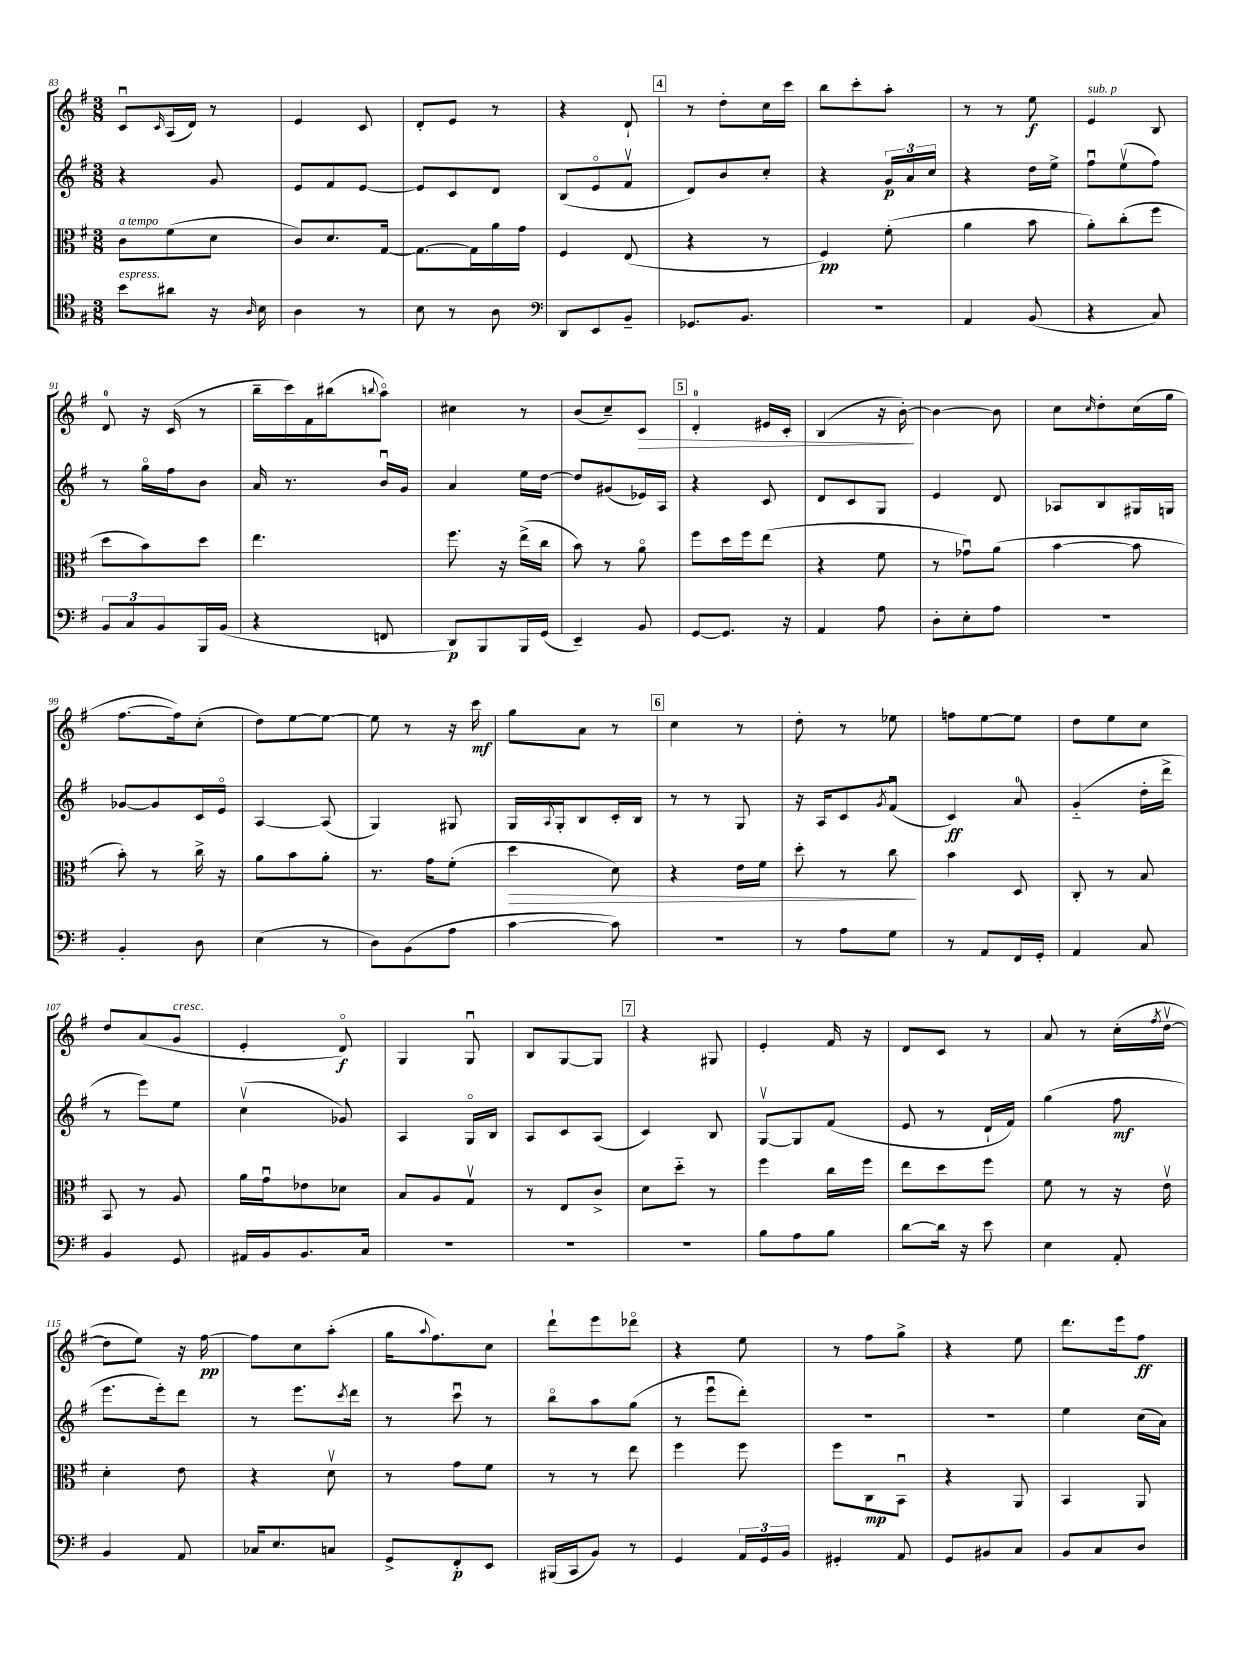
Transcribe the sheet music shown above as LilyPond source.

<<
\new StaffGroup <<
\new Staff = "s0" {
    \clef treble \key g \major \numericTimeSignature \time 3/8
    c'8\downbow \grace { c'16 } a16( d'16) r8 |
    e'4 c'8 |
    d'8-. e'8 r8 |
    r4 d'8-! |
    \mark \markup { \box "4" } r8 d''8-. c''16 c'''16 |
    b''8 c'''8-. a''8-. |
    r8 r8 e''8\f |
    e'4^\markup { \italic "sub. p" } b8 |
    d'8-0 r16 c'16( r8 |
    b''16-- c'''16) fis'16 bis''16( \appoggiatura { b''8 } a''8\flageolet) |
    cis''4 r8 |
    b'8( c''8--) c'8\> |
    \mark \markup { \box "5" } d'4-0-. eis'16 c'16-. |
    b4( r16 b'16~-.\!) |
    b'4~ b'8 |
    c''8 \grace { c''16 } d''8-. c''16( g''16 |
    fis''8.~ fis''16) c''8-.( |
    d''8) e''8~ e''8~ |
    e''8 r8 r16 c'''16\mf |
    g''8 a'8 r8 |
    \mark \markup { \box "6" } c''4 r8 |
    d''8-. r8 ees''8 |
    f''8 e''8~ e''8 |
    d''8 e''8 c''8 |
    d''8 a'8( g'8^\markup { \italic "cresc." } |
    e'4-. d'8\flageolet\f) |
    g4 g8\downbow |
    b8 g8~ g8 |
    \mark \markup { \box "7" } r4 gis8 |
    e'4-. fis'16 r16 |
    d'8 c'8 r8 |
    a'8 r8 c''16-.( \acciaccatura { fis''8 } d''16~\upbow |
    d''8 e''8) r16 fis''16~\pp |
    fis''8 c''8 a''8-.( |
    g''16 \appoggiatura { a''8 } fis''8.) c''8 |
    d'''8-! e'''8 des'''8\flageolet |
    r4 e''8 |
    r8 fis''8 g''8-> |
    r4 e''8 |
    d'''8. e'''16 fis''8\ff \bar "|." |
}
\new Staff = "s1" {
    \clef treble \key g \major \numericTimeSignature \time 3/8
    r4 g'8 |
    e'8 fis'8 e'8~ |
    e'8 c'8 d'8 |
    b8( e'8\flageolet fis'8\upbow |
    \mark \markup { \box "4" } d'8) b'8 c''8-. |
    r4 \tuplet 3/2 { g'16\p a'16 c''16 } |
    r4 d''16 e''16-> |
    fis''8\downbow e''8\upbow( fis''8) |
    r8 g''16\flageolet fis''16 b'8 |
    a'16 r8. b'16\downbow g'16 |
    a'4 e''16 d''16~ |
    d''8 gis'8( ees'16) a16 |
    \mark \markup { \box "5" } r4 c'8 |
    d'8 c'8 g8 |
    e'4 d'8 |
    aes8 b8 gis16 g16 |
    ges'8~ ges'8 c'16 e'16\flageolet |
    a4~ a8( |
    g4) gis8 |
    g16 \appoggiatura { a8 } g16-. b8 c'16-. b16 |
    \mark \markup { \box "6" } r8 r8 g8 |
    r16 a16 c'8 \acciaccatura { g'8 } fis'8\downbow( |
    c'4\ff) a'8-0 |
    g'4-_( d''16-. d'''16-> |
    r8 e'''8) e''8 |
    c''4\upbow( ges'8) |
    a4 g16\flageolet b16 |
    a8 c'8 a8( |
    \mark \markup { \box "7" } c'4) b8 |
    g8~\upbow g8 fis'8( |
    e'8 r8 d'16-! fis'16) |
    g''4( fis''8\mf |
    e'''8. e'''16-.) d'''8 |
    r8 e'''8. \acciaccatura { c'''8 } d'''16 |
    r8 c'''8\downbow r8 |
    b''8\flageolet a''8 g''8( |
    r8 e'''8\downbow d'''8-.) |
    R4. |
    R4. |
    e''4 c''16( a'16) \bar "|." |
}
\new Staff = "s2" {
    \clef alto \key g \major \numericTimeSignature \time 3/8
    c'8^\markup { \italic "a tempo" } fis'8( d'8 |
    c'8) d'8. g16~ |
    g8.~ g16 a'16 g'16 |
    fis4 e8( |
    \mark \markup { \box "4" } r4 r8 |
    fis4\pp) fis'8-.( |
    a'4 b'8 |
    a'8-.) c''8-.( fis''8 |
    d''8 b'8) d''8 |
    e''4. |
    fis''8. r16 e''16->( c''16 |
    b'8) r8 a'8\flageolet |
    \mark \markup { \box "5" } fis''8 d''16 fis''16 e''8( |
    r4 fis'8 |
    r8 ges'8\downbow) a'8( |
    b'4~ b'8 |
    b'8-.) r8 c''16-> r16 |
    a'8 b'8 a'8-. |
    r8. g'16 fis'8-.( |
    d''4\> d'8) |
    \mark \markup { \box "6" } r4 e'16 fis'16 |
    d''8-. r8 c''8\! |
    b'4 d8 |
    c8-. r8 b8 |
    b,8 r8 a8 |
    a'16 g'16\downbow ees'8 des'8 |
    b8 a8 g8\upbow |
    r8 e8 c'8-> |
    \mark \markup { \box "7" } d'8 d''8-_ r8 |
    fis''4 c''16 fis''16 |
    e''8 d''8 fis''8 |
    fis'8 r8 r16 e'16\upbow |
    d'4-. e'8 |
    r4 d'8\upbow |
    r8 g'8 fis'8 |
    r8 r8 e''8 |
    fis''4 fis''8 |
    fis''8 c8\mp b,8\downbow |
    r4 a,8 |
    b,4 a,8 \bar "|." |
}
\new Staff = "s3" {
    \clef tenor \key g \major \numericTimeSignature \time 3/8
    b'8^\markup { \italic "espress." } ais'8 r16 \grace { a16 } b16 |
    a4 r8 |
    b8 r8 a8 |
    \clef bass d,8 e,8 b,8-- |
    \mark \markup { \box "4" } ges,8. b,8. |
    R4. |
    a,4 b,8( |
    r4 c8) |
    \tuplet 3/2 { b,8 c8 b,8 } b,,16 b,16( |
    r4 f,8 |
    d,8\p) b,,8 b,,16 g,16( |
    e,4--) b,8 |
    \mark \markup { \box "5" } g,8~ g,8. r16 |
    a,4 a8 |
    d8-. e8-. a8 |
    R4. |
    b,4-. d8 |
    e4( r8 |
    d8) b,8( a8 |
    c'4~ c'8) |
    \mark \markup { \box "6" } R4. |
    r8 a8 g8 |
    r8 a,8 fis,16 g,16-. |
    a,4 c8 |
    b,4 g,8 |
    ais,16 b,16 b,8. c16 |
    R4. |
    R4. |
    \mark \markup { \box "7" } R4. |
    b8 a8 b8 |
    d'8~ d'16 r16 e'8 |
    e4 a,8-. |
    b,4 a,8 |
    ces16 e8. c8 |
    g,8-> fis,8-.\p e,8 |
    bis,,16( c,16 b,8) r8 |
    g,4 \tuplet 3/2 { a,16 g,16 b,16 } |
    gis,4-. a,8 |
    g,8 bis,8 c8 |
    b,8 c8 d8 \bar "|." |
}
>>
>>
\layout { \context { \Score currentBarNumber = #83 } }
